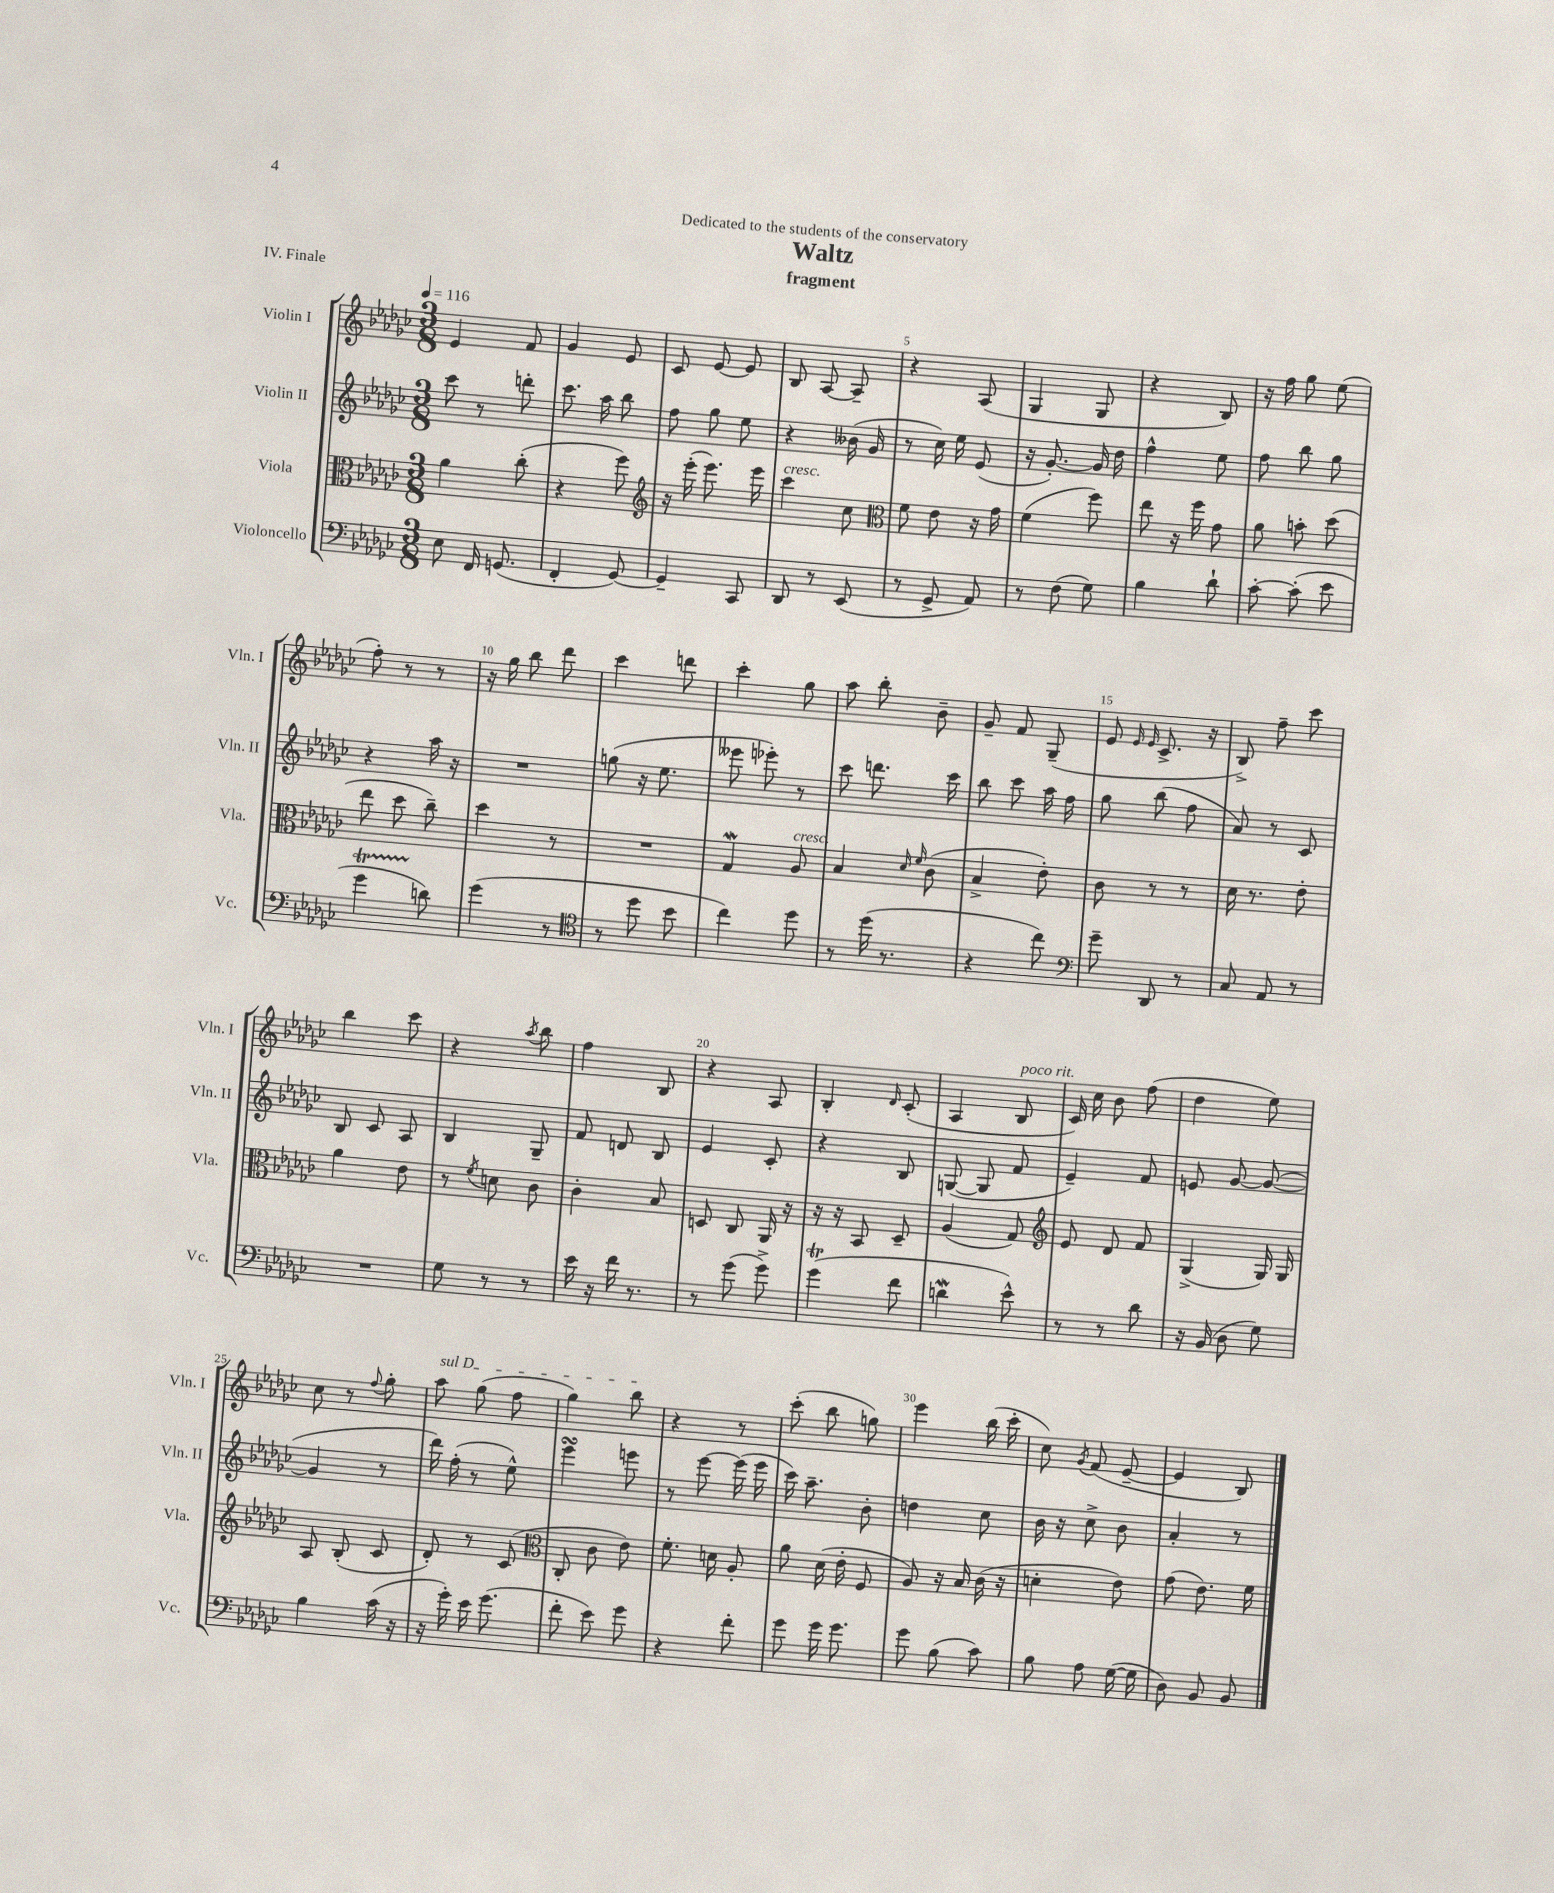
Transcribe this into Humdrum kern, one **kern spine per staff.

**kern	**kern	**kern	**kern
*part4	*part3	*part2	*part1
*staff4	*staff3	*staff2	*staff1
*I"Violoncello	*I"Viola	*I"Violin II	*I"Violin I
*I'Vc.	*I'Vla.	*I'Vln. II	*I'Vln. I
*clefF4	*clefC3	*clefG2	*clefG2
*k[b-e-a-d-g-c-]	*k[b-e-a-d-g-c-]	*k[b-e-a-d-g-c-]	*k[b-e-a-d-g-c-]
*M3/8	*M3/8	*M3/8	*M3/8
*MM116	*MM116	*MM116	*MM116
=1	=1	=1	=1
8E-\	4a-\	8ccc-\	4e-/
16FF/	.	8r	.
(8.GGn/	.	.	.
.	(8cc-'\	8dddn'\	8f/
=2	=2	=2	=2
4FF'/	4r	8.ccc-\	4g-/
.	.	16aa-\	.
[8GG-/)	8ff\)	8bb-\	8e-/
=3	=3	=3	=3
*	*clefG2	*	*
4GG-~/]	16r	8ff\	8c-/
.	(16eee-'\	.	.
.	8.eee-\)	8gg-\	[8e-/
8CC-/	.	8ee-\	8e-/]
.	16eee-\	.	.
=4	=4	=4	=4
!	!LO:TX:a:i:t=cresc.	!	!
8DD-/	4ccc-\	4r	8B-/
8r	.	.	[8A-/
(8EE-/	8cc-\	(16b--X\	8A-~/]
.	.	16g-/	.
=5	=5	=5	=5
*	*clefC3	*	*
8r	8f\	8r	4r
8GG-^/	8e-\	16cc-\)	.
.	.	16ee-\	.
8AA-/)	16r	(8e-/	(8A-/
.	16g-\	.	.
=6	=6	=6	=6
8r	(4f\	16r	4G-/
.	.	[8.g-'/)	.
(8F\	.	.	.
8G-\)	8ff\)	16g-/]	8G-/
.	.	16dd-\	.
=7	=7	=7	=7
4B-\	8ee-\	4ff^^\	4r
.	16r	.	.
.	16ff\	.	.
8d-`\	8g-\	8ee-\	8B-/)
=8	=8	=8	=8
[8c-'\	8a-\	8ff\	16r
.	.	.	16ff\
(8c-'\]	8bn'\	8bb-\	8gg-\
8e-\	(8dd-\	8gg-\	(8ee-\
!!LO:LB:g=z
=9	=9	=9	=9
4g-T\	8ee-\	4r	8ff'\)
.	8dd-\	.	8r
8dn\)	8cc-~\)	16aa-\	8r
.	.	16r	.
=10	=10	=10	=10
(4g-\	4dd-\	4.r	16r
.	.	.	16gg-\
.	.	.	8bb-\
8r	8r	.	8ddd-\
=11	=11	=11	=11
*clefC4	*	*	*
8r	4.r	(8ggn\	4ccc-\
8dd-\	.	16r	.
.	.	8.ee-\	.
8b-\	.	.	8dddn\
=12	=12	=12	=12
4cc-\)	4G-w/	8eee--X\	4ccc-'\
.	.	8eee-X'\)	.
!	!LO:TX:a:i:t=cresc.	!	!
8dd-\	8A-/	8r	8gg-\
=13	=13	=13	=13
8r	4B-/	8ccc-\	8aa-\
(16dd-\	.	8.dddn\	8bb-'\
8.r	.	.	.
.	16qqd-/	.	.
.	16qqf/	.	.
.	(8c-\	.	8b-~\
.	.	16ccc-\	.
=14	=14	=14	=14
4r	4B-^/	8bb-\	8g-~/
.	.	8ccc-\	8f/
8cc-\)	8e-'\)	16aa-\	(8G-~/
.	.	16ff\	.
=15	=15	=15	=15
*clefF4	*	*	*
8g-~\	8c-\	8gg-\	8e-/
.	.	.	16qqe-/
.	.	.	16qqe-/
8DD-/	8r	(8bb-\	8.c-^/
8r	8r	8ff\	.
.	.	.	16r
=16	=16	=16	=16
8C-/	16d-\	8a-/)	8B-^/)
.	8.r	.	.
8AA-/	.	8r	8ff~\
8r	8e-'\	8c-/	8ccc-\
!!LO:LB:g=z
=17	=17	=17	=17
4.r	4a-\	8B-/	4bb-\
.	.	8c-/	.
.	8e-\	8A-/	8ccc-\
=18	=18	=18	=18
8G-\	8r	4B-/	4r
.	8qf/	.	.
8r	8dn\	.	.
.	.	.	8qaa-/
8r	8c-\	8G-~/	8bb-\
=19	=19	=19	=19
16e-\	4c-'\	8f/	4ff\
16r	.	.	.
16f\	.	8dn/	.
8.r	.	.	.
.	8B-/	8B-/	8B-/
=20	=20	=20	=20
8r	8Dn/	4e-/	4r
(8g-\	8C-/	.	.
8g-^\)	16AA-/	8c-'/	8A-/
.	16r	.	.
=21	=21	=21	=21
(4g-T\	16r	4r	4B-'/
.	16r	.	.
.	8BB-/	.	.
.	.	.	16qqd-/
8f\	8D-~/	8B-/	(8c-'/
=22	=22	=22	=22
4dnW\	(4A-/	([8Gn/	4A-/
.	.	8G/]	.
!	!	!	!LO:TX:a:i:t=poco rit.
8e-^^\)	8G-/)	8f/	8B-/
=23	=23	=23	=23
*	*clefG2	*	*
8r	8e-/	4e-~/)	16c-/)
.	.	.	16cc-\
8r	8d-/	.	8b-\
8d-\	8f/	8f/	(8ff\
=24	=24	=24	=24
16r	(4G-^/	8en/	4dd-\
(16BB-/	.	.	.
8D-\	.	[8g-/	.
8G-\)	16G-/)	(8g-/_	8ee-\)
.	16G-/	.	.
!!LO:LB:g=z
=25	=25	=25	=25
4B-\	8A-/	4g-/]	8cc-\
.	(8B-'/	.	8r
.	.	.	8qqff/
(16c-\	8c-/	8r	8gg-'\
16r	.	.	.
=26	=26	=26	=26
!	!	!	!LO:TX:a:i:t=sul D
16r	8d-'/)	16ddd-\)	8aa-\
16g-'\)	.	(16ff'\	.
16e-\	8r	8r	(8gg-\
(8.g-\	.	.	.
.	(8c-/	8ee-^^\)	8ff\
=27	=27	=27	=27
*	*clefC3	*	*
8f'\	8C-'/	4eee-sSSS\	4gg-\)
8e-\)	8c-\	.	.
8g-\	8e-\)	8eeen\	8bb-\
=28	=28	=28	=28
4r	8.f'\	8r	4r
.	.	[8eee-\	.
.	16dn\	.	.
8f'\	8A-'/	(16eee-\]	8r
.	.	16eee-\	.
=29	=29	=29	=29
8g-\	8a-\	16ccc-\)	(8ccc-'\
.	.	8.aa-~\	.
16g-\	(16d-\	.	8bb-\
8.g-\	16e-'\	.	.
.	8F/	8b-'\	8ggn\)
=30	=30	=30	=30
8g-\	8A-/)	4ddn\	4eee-\
(8B-\	16r	.	.
.	16B-/	.	.
8c-\)	(16c-\	8cc-\	(16bb-\
.	16r	.	16ccc-'\
=31	=31	=31	=31
8B-\	4dn'\	16b-\	8cc-\)
.	.	16r	.
.	.	.	8qg-/
8A-\	.	8cc-^\	(8f/
([16G-\	8e-\)	8b-\	[8e-~/
16G-\]	.	.	.
=32	=32	=32	=32
8D-\)	(8g-\	4a-'/	4e-/]
8BB-/	8.e-\)	.	.
8BB-/	.	8r	8B-/)
.	16f\	.	.
==	==	==	==
*-	*-	*-	*-
